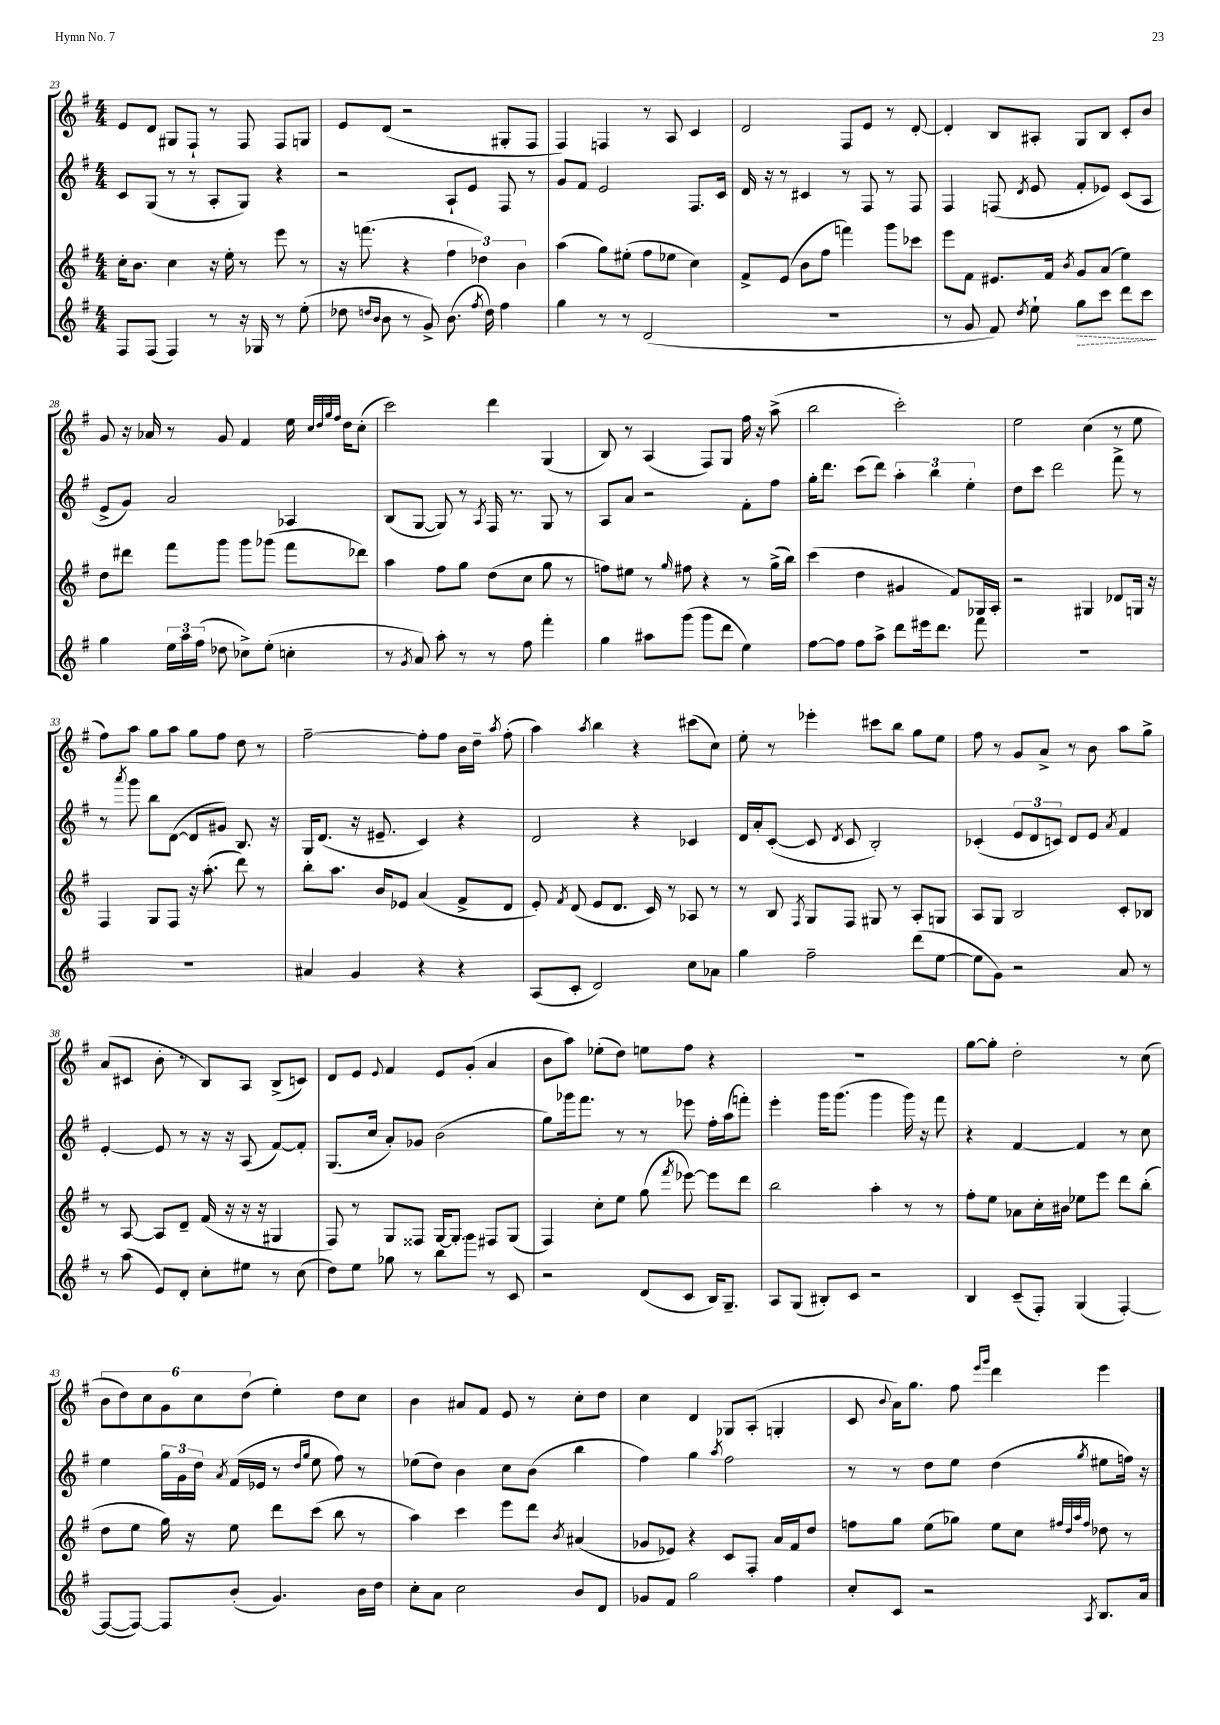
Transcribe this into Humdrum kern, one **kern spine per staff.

**kern	**dynam	**kern	**kern	**kern
*part4	*part4	*part3	*part2	*part1
*staff4	*staff4	*staff3	*staff2	*staff1
*clefG2	*	*clefG2	*clefG2	*clefG2
*k[f#]	*	*k[f#]	*k[f#]	*k[f#]
*M4/4	*	*M4/4	*M4/4	*M4/4
=23	=23	=23	=23	=23
8F#/L	.	16cc'\KL	8c/L	8e/L
.	.	8.b\J	.	.
(8F#/J	.	.	(8G/J	8d/J
4F#/)	.	4cc\	8r	8G#X/L
.	.	.	8r	8F#`/J
8r	.	16r	8A'/L	8r
.	.	16ee'\	.	.
16r	.	8r	8G/J)	8F#/
16G-X/	.	.	.	.
8r	.	8eee\	4r	8F#/L
(8ee'\	.	8r	.	8Gn/J
=24	=24	=24	=24	=24
8dd-X\	.	16r	2r	8e/L
.	.	(8.fffn\	.	.
16qqddn/LL	.	.	.	.
16qqb/JJ	.	.	.	.
8b\	.	.	.	(8d/J
8r	.	4r	.	2r
8g^/)	.	.	.	.
(8.b\	.	6ff#\	8A`/L	.
.	.	.	8e/J	.
.	.	6dd-X\)	.	.
8qff#/	.	.	.	.
16dd\)	.	.	.	.
4ff#\	.	.	8F#/	8G#X'/L
.	.	6b\	.	.
.	.	.	8r	8F#/J
=25	=25	=25	=25	=25
4gg\	.	(4aa\	8g/L	4F#/)
.	.	.	8f#/J	.
8r	.	8gg\L)	2e/	4Fn/
8r	.	(8ee#X'\J	.	.
(2d/	.	8ff#\L	.	8r
.	.	8ee-X\J	.	8A/
.	.	4cc\)	8.F#/L	4c/
.	.	.	16c/Jk	.
=26	=26	=26	=26	=26
1r	.	8f#^/L	16d/	2d/
.	.	.	16r	.
.	.	(8e/J	8r	.
.	.	8b\L	4c#X/	.
.	.	8ff#\J	.	.
.	.	4fffn\)	8r	8F#/L
.	.	.	8F#/	8e/J
.	.	8ggg\L	8r	8r
.	.	8ccc-X\J	8F#/	[8d'/
=27	=27	=27	=27	=27
8r	.	8eee\L	4F#/	4d'/]
8g/	.	8f#\J	.	.
8f#/)	.	8.e#X/L	(8Fn/	8B/L
8qdd/	.	.	8qd/	.
8ee`\	.	.	8e/	8A#X'/J
.	.	16f#/Jk	.	.
.	.	8qb/	.	.
!	!LO:HP:b	!	!	!
8gg\L	>	8g/L	8f#'/L	8G/L
8ccc\J	.	(8a/J	8e-X/J)	8B/J
8ddd\L	.	4ee\)	(8c/L	8c'/L
8ccc\J	.	.	8A/J	8b/J
.	]	.	.	.
!!LO:LB:g=z
=28	=28	=28	=28	=28
4gg\	.	8dd\L	8e^/L	8g/
.	.	8ddd#X\J	8g/J)	16r
.	.	.	.	16a-X/
24ee\LL	.	8fff#\L	2a/	8r
24aa\	.	.	.	.
(24ff#\JJ	.	.	.	.
8dd-X\	.	8ggg\J	.	8g/
8cc-X^\L)	.	8ggg\L	.	4f#/
(8ee'\J	.	(8ggg-X\J	.	.
4ccn'\	.	8fff#\L	4A-X/	16ee\
.	.	.	.	32qqcc/LLL
.	.	.	.	32qqdd/
.	.	.	.	32qqgg/
.	.	.	.	32qqff#/JJJ
.	.	.	.	16dd\KL
.	.	8ddd-X\J)	.	(8cc'\J
=29	=29	=29	=29	=29
8r	.	4aa\	(8B/L	2ccc\)
8qg/	.	.	.	.
8a/)	.	.	[8G/J	.
8aa'\	.	8ff#\L	8G/])	.
8r	.	8gg\J	8r	.
.	.	.	8qA/	.
8r	.	(8dd\L	16F#/	4ddd\
.	.	.	8.r	.
8ff#\	.	8cc\J	.	.
4fff#'\	.	8gg\	8G/	(4G/
.	.	8r	8r	.
=30	=30	=30	=30	=30
4gg\	.	8ffn\L)	8A/L	8B/)
.	.	8ee#X\J	8a/J	8r
8aa#X\L	.	8r	2r	(4A/
.	.	16qqgg/	.	.
(8ggg\J	.	8ff#X\	.	.
8ggg\L	.	4r	.	8F#/L)
8ddd\J	.	.	.	8G/J
4ee\)	.	8r	8f#'\L	16ff#\
.	.	.	.	16r
.	.	(16gg^\LL	8ff#\J	(8aa^\
.	.	16bb\JJ)	.	.
=31	=31	=31	=31	=31
[8ff#\L	.	(4ccc\	16gg'\KL	2bb\
.	.	.	8.ddd\J	.
8ff#\J]	.	.	.	.
8ff#\L	.	4dd\	(8ccc\L	.
8aa^\J	.	.	8ddd\J)	.
8ddd\L	.	4g#X/	6aa'\	2ccc'\)
16eee#X\k	.	.	.	.
.	.	.	6bb\	.
8.ddd\J	.	.	.	.
.	.	8f#/L)	.	.
.	.	.	6ee'\	.
8fff#\	.	16G-X/L	.	.
.	.	16A'/JJ	.	.
=32	=32	=32	=32	=32
1r	.	2r	8dd\L	2ee\
.	.	.	8ccc\J	.
.	.	.	2ddd\	.
.	.	4G#X/	.	(4cc\
.	.	8d-X/L	8fff#^\	8r
.	.	16Gn/Jk	8r	8ee\
.	.	16r	.	.
!!LO:LB:g=z
=33	=33	=33	=33	=33
1r	.	4F#/	8r	8ff#\L)
.	.	.	8qaaa/	.
.	.	.	8ggg\	8aa\J
.	.	8G/L	8bb\L	8gg\L
.	.	8F#/J	([8d\J	8aa\J
.	.	16r	8d/L]	8gg\L
.	.	(8.aa'\	.	.
.	.	.	8g#X/J)	8ff#\J
.	.	8ddd\)	8.B/	8dd\
.	.	8r	.	8r
.	.	.	16r	.
=34	=34	=34	=34	=34
4a#X/	.	8bb'\L	16G/KL	[2ff#~\
.	.	.	(8.d/J	.
.	.	8.aa\J	.	.
4g/	.	.	16r	.
.	.	16b/KL	8.e#X~/	.
.	.	8e-X/J	.	.
4r	.	(4a/	4c/)	8ff#'\L]
.	.	.	.	8ff#\J
4r	.	8f#^/L	4r	16b\LL
.	.	.	.	16dd~\JJ
.	.	.	.	8qaa/
.	.	8d/J	.	(8ff#'\
=35	=35	=35	=35	=35
(8A/L	.	8e'/)	2d/	4aa\)
.	.	8qf#/	.	.
8c'/J	.	(8d/	.	.
.	.	.	.	8qaa/
2d/)	.	8e/L	.	4bb\
.	.	8.d/J	.	.
.	.	.	4r	4r
.	.	16c/)	.	.
.	.	8r	.	.
8cc\L	.	8A-X/	4c-X/	(8ccc#X\L
8a-X\J	.	8r	.	8cc\J)
=36	=36	=36	=36	=36
4gg\	.	8r	16d/LL	8ee'\
.	.	.	16a'/J	.
.	.	8B/	([8c'/J	8r
.	.	8qF#/	.	.
2ff#~\	.	8G/L	8c/]	4eee-X'\
.	.	.	8qd/	.
.	.	8F#/J	8c/	.
.	.	8G#X/	2B'/)	8ccc#X\L
.	.	8r	.	8bb\J
(8ddd\L	.	8A'/L	.	8gg\L
[8ee\J	.	8Gn/J	.	8ee\J
=37	=37	=37	=37	=37
8ee\L]	.	8A/L	(4c-X'/	8ff#\
8g\J)	.	8G/J	.	8r
2r	.	2B/	12e/L	8g/L
.	.	.	12d/	.
.	.	.	.	8a^/J
.	.	.	12cn/J)	.
.	.	.	8d/L	8r
.	.	.	8e/J	8b\
.	.	.	8qa/	.
8a/	.	8c'/L	4f#/	8aa\L
8r	.	8B-X/J	.	8gg^\J
!!LO:LB:g=z
=38	=38	=38	=38	=38
8r	.	8r	[4e'/	(8a/L
(8aa\	.	[8A/	.	8c#X/J
8e/L)	.	8A/L]	8e/]	8b'\
8d'/J	.	8d~/J	8r	8r
8cc'\L	.	(16f#/	16r	8B/L)
.	.	16r	16r	.
8ee#X\J	.	16r	(8A/	8A/J
.	.	16r	.	.
8r	.	4G#X/	[8f#/L)	(8B^/L
(8cc\	.	.	8f#'/J]	8cn/J)
=39	=39	=39	=39	=39
8dd\L)	.	8F#/)	(8.G/L	8d/L
8ee\J	.	8r	.	8e/J
.	.	.	16cc/Jk	.
.	.	.	.	8qqe/
8gg-X\	.	8G/L	8a'/L)	4f#/
8r	.	8F##X/J	8g-X/J	.
8bb\L	.	[16G/KL	(2b\	8e/L
.	.	8.G'/J]	.	.
8ggg\J	.	.	.	(8g'/J
8r	.	8F#X/L	.	4a/
8c/	.	(8G/J	.	.
=40	=40	=40	=40	=40
2r	.	4F#/)	8gg\L)	8b\L
.	.	.	16ggg-X\k	8aa\J)
.	.	.	8.fff#\J	.
.	.	8cc'\L	.	(8ee-X'\L
.	.	8ee\J	8r	8dd\J)
(8d/L	.	(8gg\	8r	8een\L
.	.	8qfff#/	.	.
8c/J	.	[8eee-X\)	8eee-X\	8ff#\J
16B/KL)	.	8eee-\L]	16ff#'\LL	4r
8.G~/J	.	.	(16aa\J	.
.	.	8ddd\J	8fffn'\J)	.
=41	=41	=41	=41	=41
8A/L	.	2bb\	4eee'\	1r
(8G/J	.	.	.	.
8B#X'/L)	.	.	16ggg\KL	.
.	.	.	(8.ggg\J	.
8c/J	.	.	.	.
2r	.	4aa'\	4ggg\	.
.	.	8r	16ggg\)	.
.	.	.	16r	.
.	.	8r	8fff#\	.
=42	=42	=42	=42	=42
4B/	.	8ff#'\L	4r	[8gg\L
.	.	8ee\J	.	8gg'\J]
(8c~/L	.	8a-X\L	[4f#/	2dd'\
8F#'/J)	.	16cc'\L	.	.
.	.	16b#X\JJ	.	.
(4G/	.	8ee-X\L	4f#/]	.
.	.	8eee\J	.	.
[4F#'/)	.	8ddd\L	8r	8r
.	.	(8bb'\J	8cc\	(8cc\
!!LO:LB:g=z
=43	=43	=43	=43	=43
(8F#/L_	.	8dd\L	4ee\	12b\L
.	.	.	.	12dd\)
8F#/J_)	.	8ee\J	.	.
.	.	.	.	12cc\
8F#/L]	.	16gg\)	24gg\LL	12g\
.	.	.	24g\	.
.	.	16r	.	.
.	.	.	24dd\JJ	12cc\
.	.	.	8qa/	.
(8b'/J	.	8ee\	(16f#/LL	.
.	.	.	.	(12dd\J
.	.	.	16e-X/JJ	.
4.g/)	.	8ddd\L	8r	4ee'\)
.	.	.	16qqdd/LL	.
.	.	.	16qqgg/JJ	.
.	.	(8ccc\J	8ee\	.
.	.	8bb\	8ff#\)	8dd\L
16b\LL	.	8r	8r	8cc\J
16dd\JJ	.	.	.	.
=44	=44	=44	=44	=44
8cc'\L	.	4aa\)	(8ee-X\L	4b\
8a\J	.	.	8dd\J)	.
2cc\	.	4ccc\	4b\	8a#X/L
.	.	.	.	8f#/J
.	.	8eee\L	8cc\L	8e/
.	.	8ddd\J	(8b\J	8r
.	.	8qb/	.	.
8b/L	.	(4a#X/	4bb\	8cc'\L
8d/J	.	.	.	8dd\J
=45	=45	=45	=45	=45
8g-X/L	.	8g-X/L	4ff#\)	4cc\
8f#/J	.	8e-X/J)	.	.
2gg\	.	4r	4gg\	4d/
.	.	.	8qaa/	.
.	.	8c/L	2ff#\	8G-X/L
.	.	8F#'/J	.	(8A'/J
4ff#\	.	16a/LL	.	4Gn'/
.	.	16f#/J	.	.
.	.	8dd/J	.	.
=46	=46	=46	=46	=46
8cc'/L	.	8ffn\L	8r	8c/
.	.	.	.	8qqb/
8c/J	.	8gg\J	8r	16a\KL)
.	.	.	.	8.gg\J
2r	.	(8ee\L	8dd\L	.
.	.	8gg-X\J)	8ee\J	8ff#\
.	.	.	.	16qqeee/LL
.	.	.	.	16qqggg/JJ
.	.	8ee\L	(4dd\	4ddd\
.	.	8cc\J	.	.
.	.	32qqff#X/LLL	.	.
.	.	32qqdd/	.	.
.	.	32qqaa/	.	.
8qA/	.	32qqff#/JJJ	8qgg/	.
8.B/L	.	8dd-X\	8ee#X\L	4eee\
.	.	8r	16ffn\Jk)	.
16a/Jk	.	.	16r	.
==	==	==	==	==
*-	*-	*-	*-	*-
